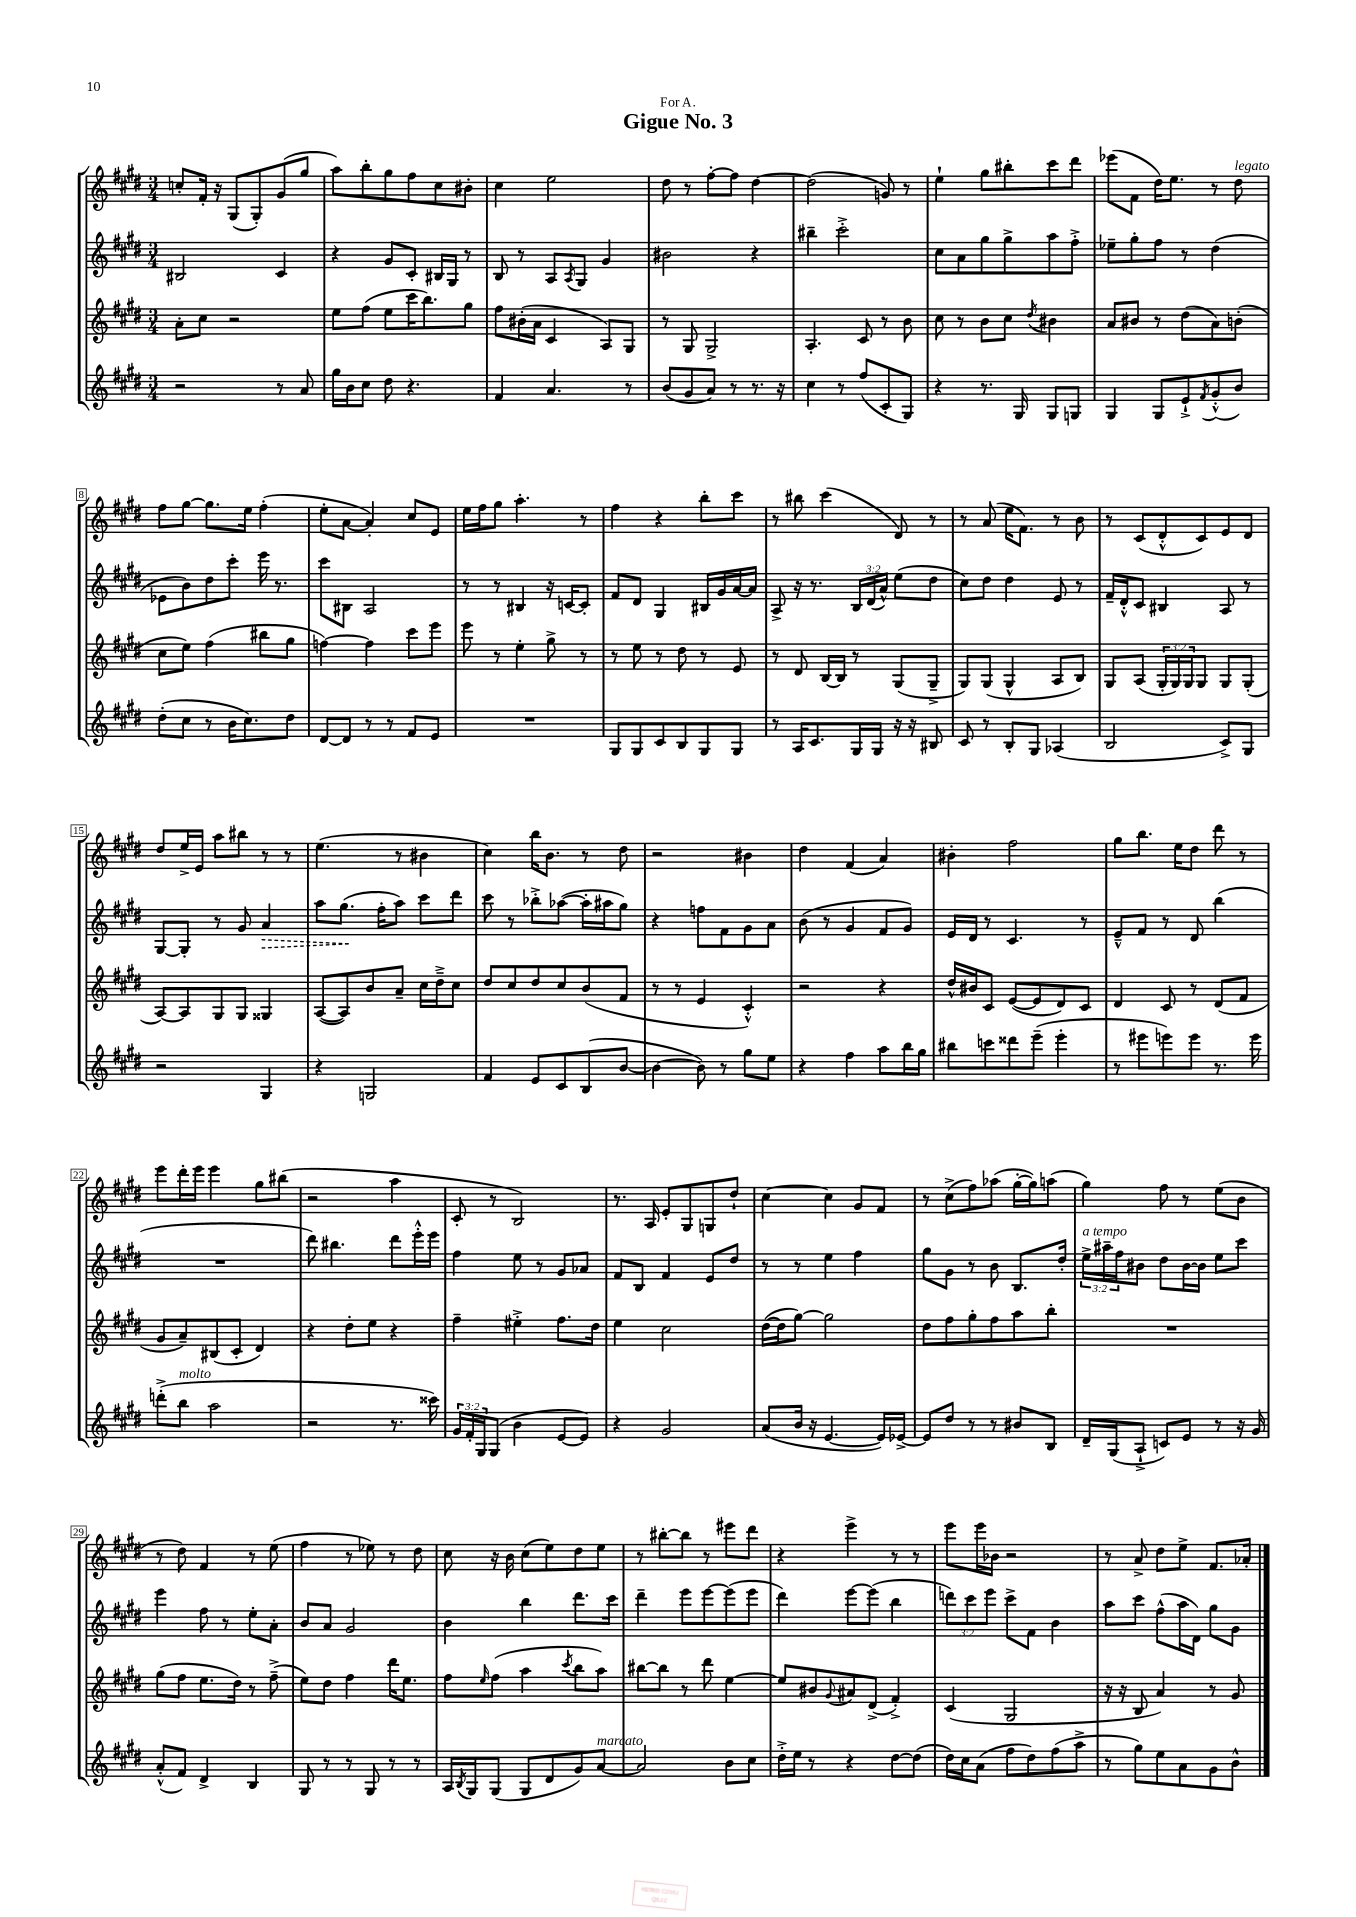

**kern	**kern	**kern	**kern
*staff4	*staff3	*staff2	*staff1
*clefG2	*clefG2	*clefG2	*clefG2
*k[f#c#g#d#]	*k[f#c#g#d#]	*k[f#c#g#d#]	*k[f#c#g#d#]
*M3/4	*M3/4	*M3/4	*M3/4
2r	8a'	2B#	8cc'
.	8cc#	.	16f#'
.	.	.	16r
.	2r	.	(8G#
.	.	.	8G#')
8r	.	4c#	(8g#
8a	.	.	8gg#
=	=	=	=
16gg#	8ee	4r	8aa)
16b	.	.	.
8cc#	(8ff#	.	8bb'
8dd#	8ee	8g#	8gg#
4.r	16ccc#	8c#'	8ff#
.	8.bb)	.	.
.	.	16B#	8cc#
.	.	16G#	.
.	8gg#	8r	8b#'
=	=	=	=
4f#	8ff#	8B	4cc#
.	(16b#'	8r	.
.	16a	.	.
4.a	4c#	8A	2ee
.	.	8qA	.
.	.	8G#	.
.	8A)	4g#	.
8r	8G#	.	.
=	=	=	=
(8b	8r	2b#	8dd#
8g#	8G#	.	8r
8a)	2G#^	.	[8ff#'
8r	.	.	8ff#]
8.r	.	4r	[4dd#
16r	.	.	.
=	=	=	=
4cc#	4.A'	4bb#~	(2dd#]
8r	.	2ccc#'^	.
(8ff#	8c#	.	.
8c#'	8r	.	8g)
8G#)	8b	.	8r
=	=	=	=
4r	8cc#	8cc#	4ee`
.	8r	8a	.
8.r	8b	8gg#	8gg#
.	8cc#	8gg#^	8bb#'
16G#	.	.	.
.	8qdd#	.	.
8G#	4b#	8aa	8ccc#
8G	.	8ff#'^	8ddd#
=	=	=	=
4G#	8a	8ee-~	(8eee-
.	8b#	8gg#'	8f#
8G#	8r	8ff#	16dd#)
.	.	.	8.ee
8e`^	(8dd#	8r	.
8qf#	.	.	.
(8g#'^^	8a)	(4dd#	8r
8b)	(8b'	.	8dd#
=	=	=	=
(8dd#'	8cc#	8e-	8ff#
8cc#	8ee)	8b)	[8gg#
8r	(4ff#	8dd#	8.gg#]
16b	.	8ccc#'	.
8.cc#)	.	.	16ee
.	8bb#	16eee	(4ff#'
.	.	8.r	.
8dd#	8gg#	.	.
=	=	=	=
[8d#	[4ff)	8ccc#	8ee'
8d#]	.	8B#	[8a
8r	4ff]	2A	4a'])
8r	.	.	.
8f#	8ccc#	.	8cc#
8e	8eee	.	8e
=	=	=	=
2.r	8eee	8r	16ee
.	.	.	16ff#
.	8r	8r	8gg#
.	4ee'	4B#	4.aa'
.	8gg#^	16r	.
.	.	[16c	.
.	8r	8c']	8r
=	=	=	=
8G#	8r	8f#	4ff#
8G#	8ee	8d#	.
8c#	8r	4G#	4r
8B	8dd#	.	.
8G#	8r	16B#	8bb'
.	.	16g#	.
8G#	8e	[16a	8ccc#
.	.	16a]	.
=	=	=	=
8r	8r	8A^	8r
16A	8d#	16r	8bb#
8.c#	.	8.r	.
.	[16B	.	(4ccc#
.	16B]	.	.
16G#	8r	24B	.
.	.	(24d#	.
16G#	.	.	.
.	.	24a^^)	.
16r	(8G#	(8ee	8d#)
16r	.	.	.
8B#	8G#~^	8dd#	8r
=	=	=	=
8c#	8G#)	8cc#)	8r
8r	(8G#	8dd#	(8a
8B'	4G#^^	4dd#	16ee
.	.	.	8.f#)
8G#	.	.	.
(4A-	8A	8e	8r
.	8B)	8r	8b
=	=	=	=
2B	8G#	16f#~	8r
.	.	16d#'^^	.
.	(8A	8c#	(8c#
.	24G#'	4B#	8d#'^^
.	24G#)	.	.
.	24G#	.	.
.	8G#	.	8c#)
8c#^)	8G#	8A	8e
8G#	(8G#'	8r	8d#
=	=	=	=
2r	[8A)	[8G#	8dd#
.	8A]	8G#']	16ee^
.	.	.	16e
.	8G#	8r	8aa
.	8G#	8g#	8bb#
4G#	4G##	4a	8r
.	.	.	8r
=	=	=	=
4r	([8A	8aa	(4.ee
.	8A])	(8.gg#	.
2G	8b	.	.
.	.	16ff#'	.
.	8a~	8aa)	8r
.	16cc#	8ccc#	4b#
.	16dd#~^	.	.
.	8cc#	8ddd#	.
=	=	=	=
4f#	8dd#	8ccc#	4cc#)
.	8cc#	8r	.
8e	8dd#	8bb-'^	16bb
.	.	.	8.b
8c#	8cc#	([8aa-	.
(8B	(8b	16aa-']	8r
.	.	16aa#	.
[8b	8f#	8gg#)	8dd#
=	=	=	=
4b_	8r	4r	2r
.	8r	.	.
8b])	4e	8ff	.
8r	.	8f#	.
8gg#	4c#'^^)	8g#	4b#
8ee	.	8a	.
=	=	=	=
4r	2r	(8b	4dd#
.	.	8r	.
4ff#	.	4g#	(4f#
8aa	4r	8f#	4a)
16bb	.	8g#)	.
16gg#	.	.	.
=	=	=	=
8bb#	16dd#^^	16e	4b#'
.	16b#	16d#	.
8ccc	8c#	8r	.
8ddd##	([8e	4.c#	2ff#
(8eee~	8e]	.	.
4eee'	8d#)	.	.
.	8c#	8r	.
=	=	=	=
8r	4d#	8e~^^	8gg#
8eee#	.	8f#	8.bb
8eee)	8c#	8r	.
.	.	.	16ee
8eee	8r	8d#	8dd#
8.r	(8d#	(4bb	8ddd#
.	8f#	.	8r
16eee	.	.	.
=	=	=	=
(8ddd'^	8g#	2.r	8eee
8bb	8a~)	.	16ddd#'
.	.	.	16eee
2aa	(8B#	.	4eee
.	8c#'	.	.
.	4d#)	.	8gg#
.	.	.	(8bb#
=	=	=	=
2r	4r	8ddd#)	2r
.	.	4.bb#	.
.	8dd#'	.	.
.	8ee	.	.
8.r	4r	8ddd#	4aa
.	.	16eee'^^	.
16ccc##)	.	16eee	.
=	=	=	=
24g#	4ff#~	4ff#	8c#'
24f#'	.	.	.
24G#	.	.	.
(8G#	.	.	8r
4b	4ee#'^	8ee	2B)
.	.	8r	.
[8e	8.ff#	8g#	.
8e])	.	8a-	.
.	16dd#	.	.
=	=	=	=
4r	4ee	8f#	8.r
.	.	8B	.
.	.	.	16A
2g#	2cc#	4f#	8e'
.	.	.	8G#
.	.	8e	8G
.	.	8dd#	8dd#`
=	=	=	=
(8a	([16dd#	8r	[4cc#
.	16dd#]	.	.
16b	[8gg#)	8r	.
16r	.	.	.
[4.e	2gg#]	4ee	4cc#]
.	.	4ff#	8g#
16e])	.	.	8f#
[16e-^	.	.	.
=	=	=	=
8e-]	8dd#	8gg#	8r
8dd#	8ff#	8g#	(8cc#^
8r	8gg#'	8r	8ff#)
8r	8ff#	8b	(8aa-
8b#	8aa	8.B	[16gg#'
.	.	.	16gg#])
8B	8bb'	.	(8aa
.	.	16dd#'	.
=	=	=	=
16d#~	2.r	24ee^	4gg#)
.	.	24aa#~	.
(16G#	.	.	.
.	.	24ff#	.
8A`^	.	8b#	.
8c)	.	8dd#	8ff#
8e	.	[16b#	8r
.	.	16b#]	.
8r	.	8ee	(8ee
16r	.	8ccc#	8b
16g#	.	.	.
=	=	=	=
(8a'^^	(8gg#	4eee	8r
8f#)	8ff#	.	8dd#)
4d#^	8.ee	8ff#	4f#
.	.	8r	.
.	16dd#)	.	.
4B	8r	8ee'	8r
.	(8ff#~^	8a'	(8ee
=	=	=	=
8G#	8ee)	8b	4ff#
8r	8dd#	8a	.
8r	4ff#	2g#	8r
8G#	.	.	8ee-)
8r	16ddd#	.	8r
.	8.ee	.	.
8r	.	.	8dd#
=	=	=	=
16A	8ff#	4b	8cc#
8qB	.	.	.
16G#	.	.	.
.	16qqee	.	.
(8G#	(8ff#	.	16r
.	.	.	16b
8G#	4aa	4bb	(8cc#
8d#	.	.	8ee)
.	8qccc#	.	.
8g#)	8bb	8.ddd#	8dd#
[8a	8aa)	.	8ee
.	.	16ccc#	.
=	=	=	=
2a]	[8bb#	4ddd#~	8r
.	8bb#]	.	[8bb#'
.	8r	8eee	8bb#]
.	8ddd#	[8eee	8r
8b	[4ee	(8eee]	8eee#
8cc#	.	8eee	8ddd#
=	=	=	=
16dd#'^	8ee]	4ddd#)	4r
16ee	.	.	.
8r	8b#	.	.
.	8qqg#	.	.
4r	8a#	[8eee	4eee^
.	(8d#^	(8eee]	.
[8dd#	4f#'^)	4bb	8r
(8dd#]	.	.	8r
=	=	=	=
16dd#)	(4c#	12ddd)	8eee
16cc#	.	.	.
.	.	12ccc#	.
(8a	.	.	16eee
.	.	12eee	.
.	.	.	16b-
8ff#	2G#	8ccc#^	2r
8dd#)	.	8f#	.
(8ff#	.	4b	.
8aa^	.	.	.
=	=	=	=
8r	16r	8aa	8r
.	16r	.	.
8gg#)	8B	8ccc#	8a^
8ee	4a)	(8ff#^^	8dd#
8a	.	16aa	8ee^
.	.	16d#)	.
8g#	8r	8gg#	8.f#
8b^^	8g#	8g#	.
.	.	.	16a-'
==	==	==	==
*-	*-	*-	*-
